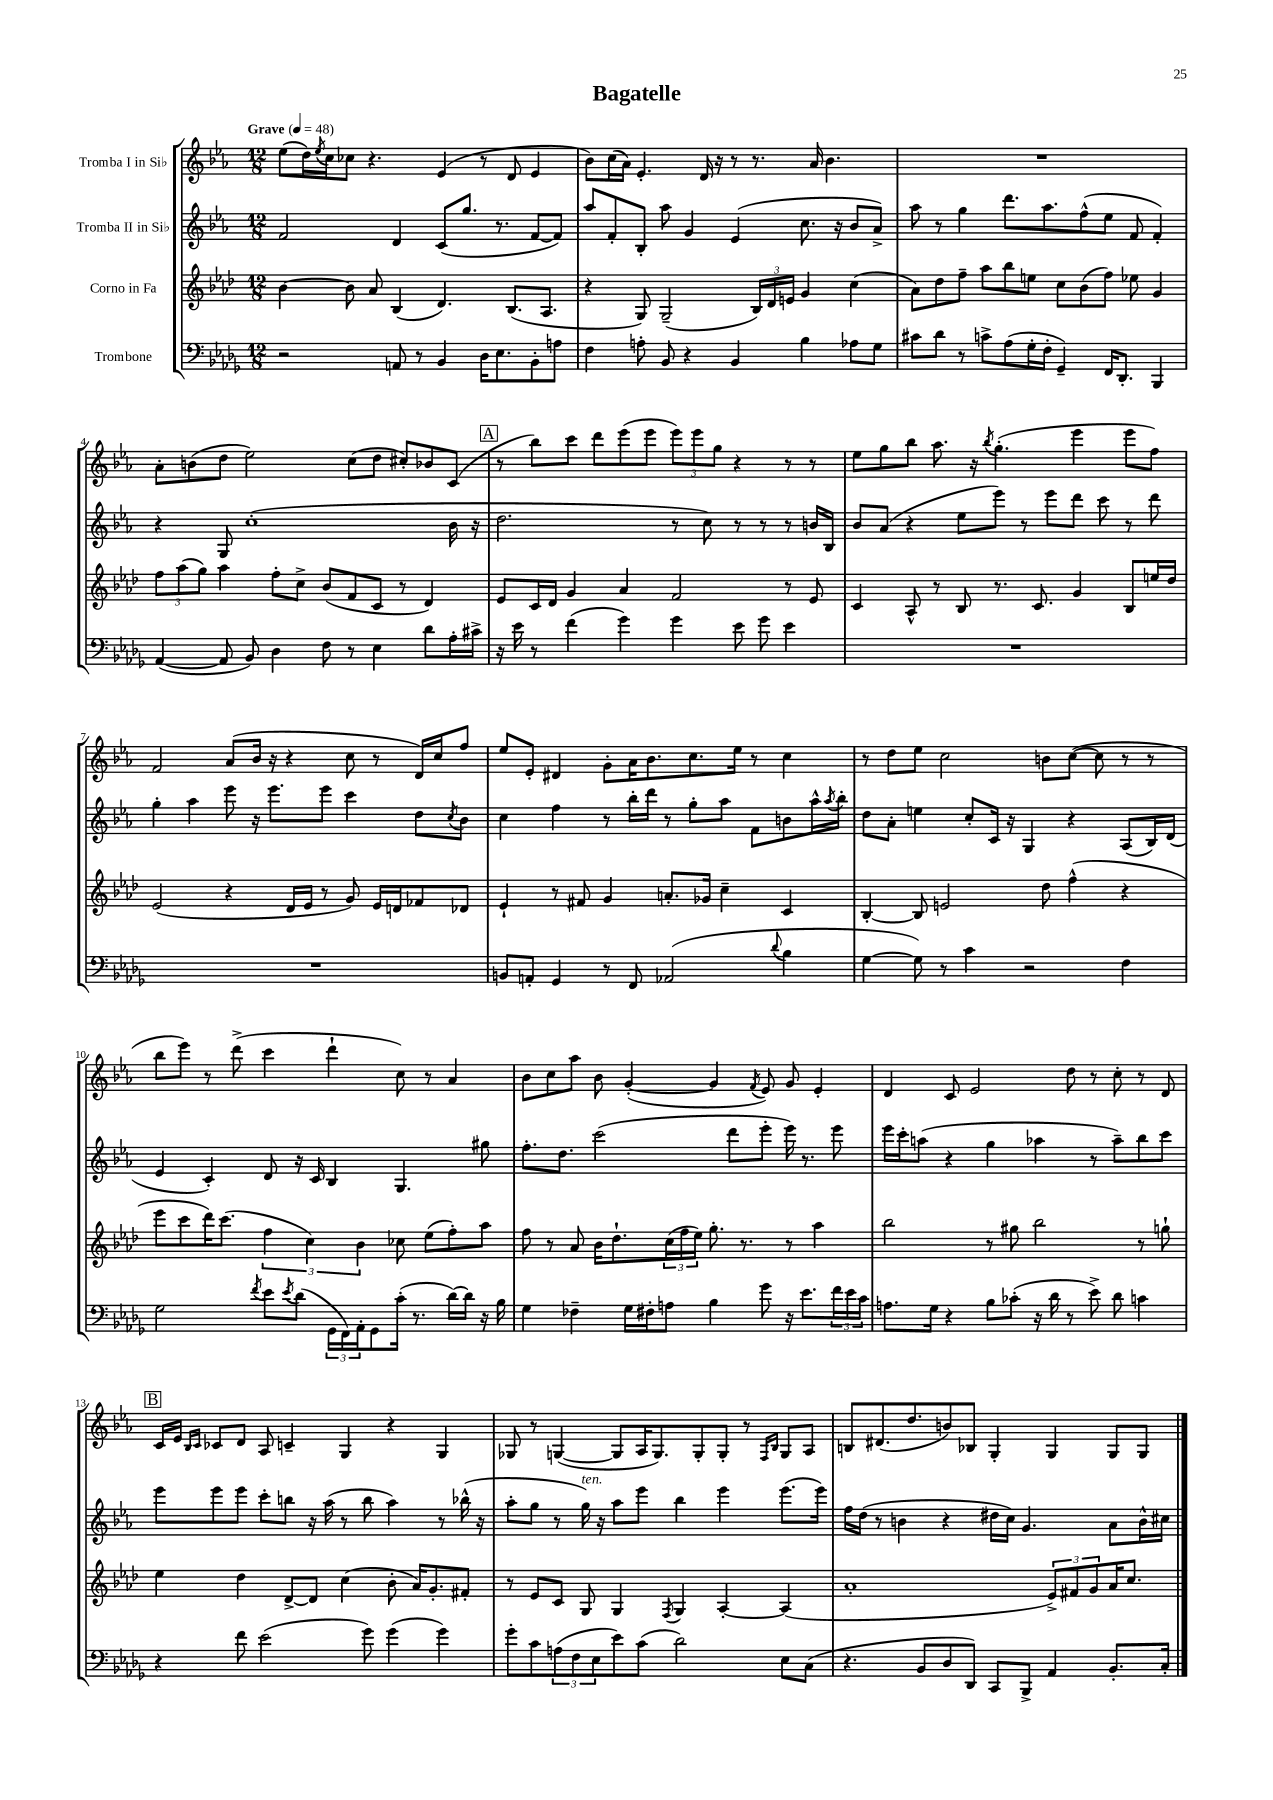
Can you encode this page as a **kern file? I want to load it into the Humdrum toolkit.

**kern	**kern	**kern	**kern
*staff4	*staff3	*staff2	*staff1
*clefF4	*clefG2	*clefG2	*clefG2
*k[b-e-a-d-g-]	*k[b-e-a-d-]	*k[b-e-a-]	*k[b-e-a-]
*M12/8	*M12/8	*M12/8	*M12/8
*MM48	*MM48	*MM48	*MM48
2r	[4b-	2f	(8ee-
.	.	.	16dd)
.	.	.	8qee-
.	.	.	16cc
.	8b-]	.	8cc-
.	8a-	.	4.r
8AA	(4B-	4d	.
8r	.	.	.
4BB-	4.d-)	(8c	(4e-
.	.	8.gg	.
16D-	.	.	8r
8.E-	.	8.r	.
.	(8.B-	.	8d
8BB-'	.	[8f	4e-
.	8.A-	.	.
8A	.	8f])	.
=	=	=	=
4F	4r	8aa-	8b-)
.	.	8f'	(16cc
.	.	.	16a-)
8A'	8G)	8B-'	4.e-'
8BB-	(2G~	8aa-	.
4r	.	4g	.
.	.	.	16d
.	.	.	16r
4BB-	.	(4e-	8r
.	24B-)	.	8.r
.	24d-	.	.
.	24e	.	.
4B-	4g	8.cc	.
.	.	.	16a-
.	.	.	4.b-
.	.	16r	.
8A-	(4cc	8b-	.
8G-	.	8a-^)	.
=	=	=	=
8c#	8a-)	8aa-	1.r
8d-	8dd-	8r	.
8r	8ff~	4gg	.
8c^	8aa-	.	.
(8A-	8bb-	8.ddd	.
16G-'	8ee	.	.
16F'	.	8.aa-	.
4GG-~)	8cc	.	.
.	(8b-	(8ff^^	.
16FF	8ff)	8ee-	.
8.DD-'	.	.	.
.	8ee-	8f	.
4BBB-	4g	4f')	.
=	=	=	=
([4AA-	12ff	4r	8a-'
.	(12aa-	.	.
.	.	.	(8b
.	12gg)	.	.
8AA-]	4aa-	8G	8dd
8BB-)	.	(1cc'	2ee-)
4D-	8ff'	.	.
.	8cc^	.	.
8F	(8b-	.	.
8r	8f	.	(8cc
4E-	8c	.	8dd
.	8r	.	8cc#')
8d-	4d-)	.	8b-
16A-'	.	16b-	(8c
16c#^	.	16r	.
=	=	=	=
16r	8e-	2.dd	8r
16e-	.	.	.
8r	16c	.	8bb-)
.	16d-	.	.
(4f	4g	.	8ccc
.	.	.	8ddd
4g-)	4a-	.	(8eee-
.	.	.	8eee-
4g-	2f	8r	12eee-)
.	.	.	12eee-
.	.	8cc)	.
.	.	.	12gg
8e-	.	8r	4r
8g-	.	8r	.
4e-	8r	8r	8r
.	8e-	16b	8r
.	.	16B-	.
=	=	=	=
1.r	4c	8b-	8ee-
.	.	(8a-	8gg
.	8A-^^	4r	8bb-
.	8r	.	8.aa-
.	8B-	8ee-	.
.	.	.	16r
.	.	.	8qbb-
.	8.r	8eee-)	(4.gg'
.	.	8r	.
.	8.c	.	.
.	.	8eee-	.
.	4g	8ddd	4eee-
.	.	8ccc	.
.	8B-	8r	8eee-
.	16ee	8ddd	8ff)
.	16dd-	.	.
=	=	=	=
1.r	(2e-	4gg'	2f
.	.	4aa-	.
.	4r	8eee-	(8a-
.	.	16r	16b-
.	.	8.eee-	16r
.	16d-	.	4r
.	16e-	.	.
.	8r	8eee-	.
.	8g)	4ccc	8cc
.	16e-	.	8r
.	16d	.	.
.	8f-	8dd	16d)
.	.	.	16cc
.	.	8qcc	.
.	8d-	8b-	8ff
=	=	=	=
8BB	4e-`	4cc	8ee-
8AA'	.	.	8e-'
4GG-	8r	4ff	4d#
.	8f#	.	.
8r	4g	8r	8g'
8FF	.	16bb-'	16a-
.	.	16ddd	8.b-
(2AA-	8.a'	8r	.
.	.	8gg'	8.cc
.	16g-	.	.
.	4cc~	8aa-	.
.	.	.	16ee-
.	.	8f	8r
8qqd-	.	.	.
4B-	4c	8b	4cc
.	.	16aa-^^	.
.	.	8qaa-	.
.	.	16bb-'	.
=	=	=	=
[4G-	[4B-'	8dd	8r
.	.	8a-'	8dd
8G-])	8B-]	4ee	8ee-
8r	2e	.	2cc
4c	.	8cc'	.
.	.	16c	.
.	.	16r	.
2r	.	4G	.
.	8dd-	.	8b
.	(4ff^^	4r	([8cc
.	.	.	8cc]
4F	4r	(8A-	8r
.	.	16B-)	8r
.	.	(16d	.
=	=	=	=
2G-	8eee-	4e-	8bb-
.	8ccc	.	8eee-)
.	16ddd-)	4c')	8r
.	(8.ccc	.	.
.	.	.	(8ddd^
8qf	.	.	.
8e-	6ff	8d	4ccc
8qe-	.	.	.
(8d-	.	16r	.
.	6cc)	.	.
.	.	16c	.
24GG-	.	4B-	4ddd`
24FF)	.	.	.
24AA-'	6b-	.	.
8GG-	.	.	.
(16c'	8cc-	4.G	8cc)
8.r	.	.	.
.	(8ee-	.	8r
[16d-)	8ff')	.	4a-
16d-]	.	.	.
16r	8aa-	8gg#	.
16B-	.	.	.
=	=	=	=
4G-	8ff	8.ff'	8b-
.	8r	.	8cc
.	.	8.dd	.
4F-~	8a-	.	8aa-
.	16b-	(2ccc	8b-
.	8.dd-`	.	.
16G-	.	.	([4g'
16F#'	.	.	.
8A	(24cc	.	.
.	24ff	.	.
.	24ee-)	.	.
4B-	8.gg'	.	4g]
.	.	8ddd	.
.	8.r	.	.
.	.	.	8qf
8g-	.	8eee-'	8e-)
16r	8r	16eee-)	8g
8.e-	.	8.r	.
.	4aa-	.	4e-'
24f	.	8eee-	.
24e-	.	.	.
24c	.	.	.
=	=	=	=
8.A	2bb-	16eee-	4d
.	.	16ccc'	.
.	.	(8aa	.
16G-	.	.	.
4r	.	4r	8c
.	.	.	2e-
8B-	8r	4gg	.
(8c-'	8gg#	.	.
16r	2bb-	4aa-	.
16d-	.	.	.
8r	.	.	8dd
8e-^)	.	8r	8r
8d-	.	8aa-~)	8cc'
4c	8r	8bb-	8r
.	8gg`	8ccc	8d
=	=	=	=
4r	4ee-	8eee-	16c
.	.	.	16e-
.	.	.	16qqB-
.	.	.	16qqc
.	.	8eee-	8c-
8f	4dd-	8eee-	8d
(2e-	.	8ccc'	8A-
.	[8d-^	8bb	4c~
.	8d-]	16r	.
.	.	(16aa-	.
.	(4cc	8r	4G
8g-)	.	8bb	.
(4g-	8b-'	4aa-)	4r
.	16a-)	.	.
.	8.g'	.	.
4g-)	.	8r	4G
.	8f#'	(16bb-^^	.
.	.	16r	.
=	=	=	=
8g-'	8r	8aa-'	8G-
8c	8e-	8gg	8r
(12A	8c	8r	([4G
12F	.	.	.
.	8G	16gg)	.
12E-	.	.	.
.	.	16r	.
8e-)	4G	8aa-	8G]
(8c	.	8eee-	16A-
.	.	.	8.G)
.	8qF	.	.
2d-)	4G	4bb-	.
.	.	.	8G'
.	[4A-'	4eee-	8G'
.	.	.	8r
.	.	.	16qqF
.	.	.	16qqB-
8E-	(4A-]	(8.eee-	8G
(8C	.	.	8A-
.	.	16eee-)	.
=	=	=	=
4.r	1a-'	16ff	8B
.	.	(16dd	.
.	.	8r	(8.d#
.	.	4b	.
.	.	.	8.dd
8BB-	.	.	.
8D-	.	4r	8b)
8DD-)	.	.	8B-
8CC	.	16dd#	4G'
.	.	16cc)	.
8BBB-^	.	4.g	.
4AA-	12e-^)	.	4G
.	12f#	.	.
.	12g	.	.
8.BB-'	16a-	8a-	8G
.	8.cc	.	.
.	.	16b^^	8G
16C'	.	16cc#	.
==	==	==	==
*-	*-	*-	*-
